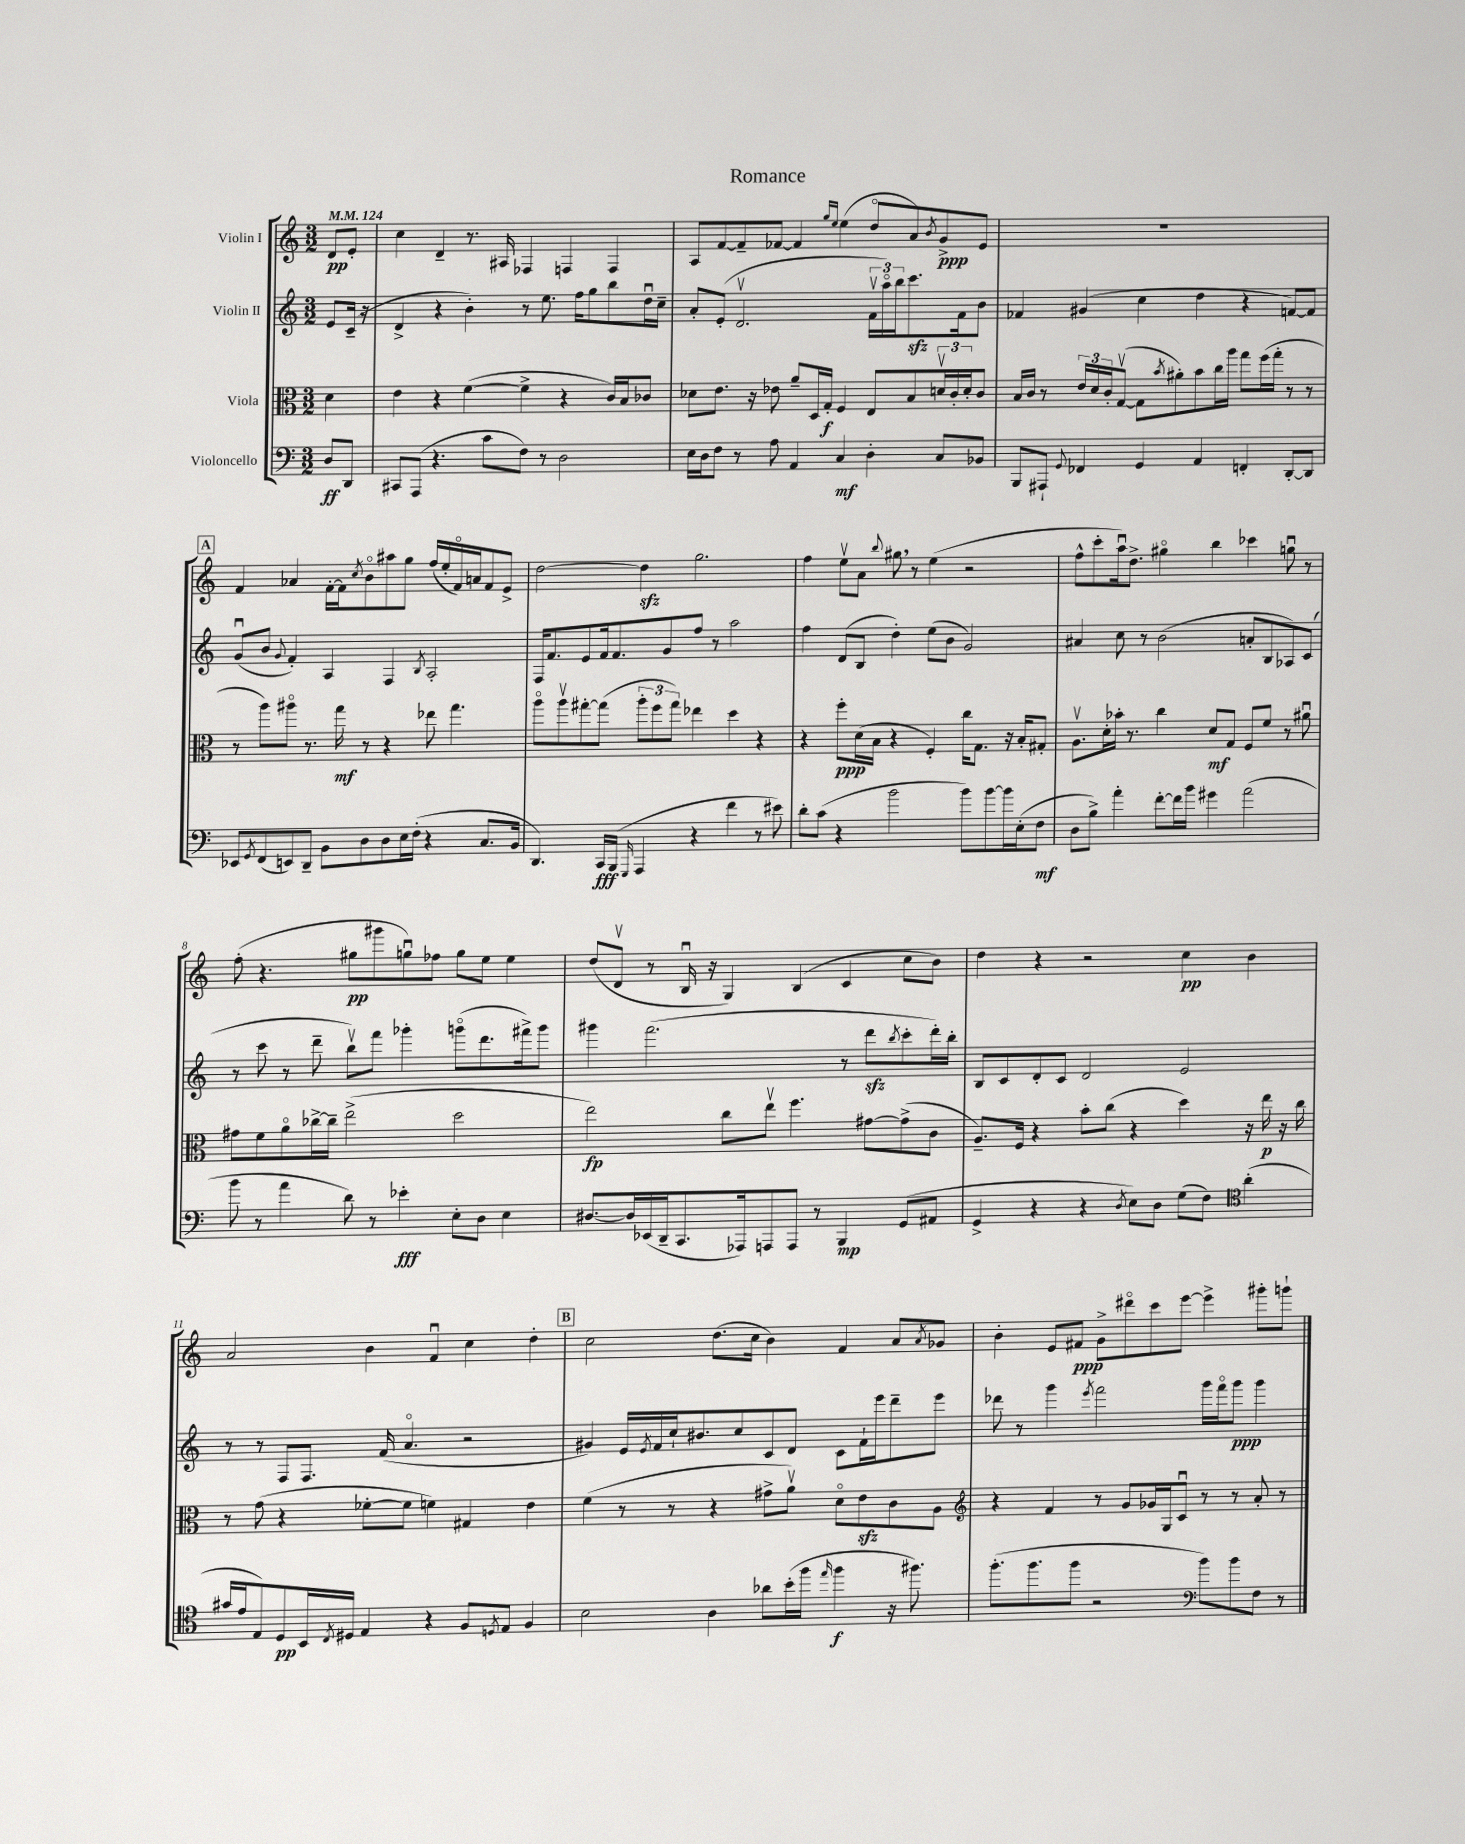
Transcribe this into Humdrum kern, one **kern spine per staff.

**kern	**kern	**kern	**kern
*staff4	*staff3	*staff2	*staff1
*clefF4	*clefC3	*clefG2	*clefG2
*k[]	*k[]	*k[]	*k[]
*M3/2	*M3/2	*M3/2	*M3/2
*MM124	*MM124	*MM124	*MM124
8D	4d	8e	8d
8DD	.	(16c~	8e'
.	.	16r	.
=	=	=	=
8CC#	4e	4d^	4cc
(8AAA	.	.	.
4.r	4r	4r	4d~
.	([4f	4b')	8.r
8c	.	.	.
.	.	.	16A#
8F)	4f^]	8r	4F-
8r	.	8.ee	.
2D	4r	.	4F
.	.	16ff	.
.	.	8gg	.
.	16c)	8bb	4F
.	16B	.	.
.	8c-	16ddu	.
.	.	16cc~	.
=	=	=	=
16E	8d-	8a'	8A
16D	.	.	.
8F	8.e	(8e'	[8f
8r	.	2.dv	8f~]
.	16r	.	.
8A	8e-	.	[8f-
4AA	8a~	.	4f-]
.	16D	.	.
.	16G'	.	.
.	.	.	16qqgg
.	.	.	16qqee
4C	4F	.	(4ee
4D'	8E	24fv	8ddo
.	.	24aao)	.
.	.	24bb	.
.	8B	8.ccc	8a)
.	.	.	8qb
8C	24dv	.	8g^
.	24c'	.	.
.	.	16f	.
.	24d'	.	.
8BB-	8c	8b	8e
=	=	=	=
8BBB	16B	4f-	1.r
.	16c	.	.
8AAA#`	8r	.	.
8qqGG	.	.	.
4FF-	24e	(4g#	.
.	24d	.	.
.	24c'	.	.
.	([8Gv	.	.
4GG	8G]	4cc	.
.	8qb	.	.
.	8a#')	.	.
4AA	8b	4dd	.
.	16cc	.	.
.	16aa	.	.
4FF'	8gg	4r	.
.	(16ff	.	.
.	16gg'	.	.
[8DD'	8r	[8f)	.
8DD]	8r	8f]	.
=	=	=	=
8EE-	8r	(8gu	4f
8qGG	.	.	.
(8FF	8aa)	8b	.
.	.	8qqg	.
8EE)	8aa#o	4f')	4a-
8DD~	8.r	.	.
8BB	.	4A	[16f'
.	16gg	.	16f]
.	.	.	8qcc
8D	8r	.	8bo
8D	4r	4F	8aa#
16E	.	.	8gg
(16F'	.	.	.
.	.	8qB	.
4r	8ee-	2A'	(16ff
.	.	.	16ee'
.	4.gg	.	16fo)
.	.	.	16a
8.C	.	.	8f
.	.	.	8e^
16BB	.	.	.
=	=	=	=
4.DD)	8aao	16F	[2dd
.	.	8.f	.
.	8aav	.	.
.	[8gg#'	8e	.
16CC	(8gg#]	16f	.
(16BBB	.	8.f	.
16qqGGG	.	.	.
4AAA	12aa'	.	4dd]
.	12ff	.	.
.	.	8g	.
.	12gg#)	.	.
4r	4ee-	8ff	2.gg
.	.	8r	.
4f	4dd	2aa	.
8r	4r	.	.
8e#)	.	.	.
=	=	=	=
8d'	4r	4ff	4ff
(8c	.	.	.
4r	8ff'	(8d	8eev
.	(16d	8B	8a
.	16B	.	.
.	.	.	8qqbb
2b	4r	4dd')	8gg#
.	.	.	8r
.	4F')	(8ee	(4ee
.	.	8b	.
8b)	16cc	2g)	2r
.	8.G	.	.
[8b	.	.	.
16b]	16r	.	.
(16E'	16B'	.	.
8F	8G#'	.	.
=	=	=	=
8D	8.Av	4a#	8ff^^
8B^)	.	.	8ccc'
.	16d'	.	.
4a'	16b-'	8cc	16aau)
.	8.r	.	8.dd^
.	.	8r	.
[8f'	4cc	(2b	4gg#o
16f]	.	.	.
16b	.	.	.
4g#	8d	.	4bb
.	8G	.	.
(2a	8F	8a'	4ccc-
.	8f	8B	.
.	8r	8A-)	8ggu
.	8a#u	(8c	8r
=	=	=	=
8b	8g#	8r	(8ff'
8r	8f	8ccc	4.r
4a	8ao	8r	.
.	[16cc-^	8ddd~	.
.	16cc-~]	.	.
8d)	(2ee^	8bbv)	8gg#
8r	.	8fff	8ggg#
4e-'	.	4ggg-'	8ggu)
.	.	.	8ff-
8E'	2dd	(8gggo	8gg
8D	.	8.ddd	8ee
4E	.	.	4ee
.	.	16fff#^)	.
.	.	8ggg	.
=	=	=	=
[8.D#	2ee)	4ggg#	(8dd
.	.	.	8dv
16D#]	.	.	.
(16EE-	.	(2.fff	8r
16DD~	.	.	.
8.CC	.	.	16Bu
.	.	.	16r
.	8cc	.	4G)
16AAA-)	.	.	.
8AAA	8eev	.	.
8AAA	4.ff	.	(4B
8r	.	.	.
4BBB	.	8r	4c
.	[8g#	8ddd	.
.	.	8qbb	.
(8GG	(8g#^]	8ccc'	8cc
8AA#	8c	16ddd')	8b)
.	.	16bb'	.
=	=	=	=
4GG^	8.A~)	8B	4dd
.	.	8c	.
.	16F	.	.
4r	4r	8d'	4r
.	.	8c	.
4r	8b'	2d	2r
.	(8cc	.	.
8qD	.	.	.
8E)	4r	.	.
8D	.	.	.
(8G	4dd)	2e	4cc
8F)	.	.	.
*clefC4	*	*	*
(4a'	16r	.	4b
.	16ee	.	.
.	16r	.	.
.	16cc	.	.
=	=	=	=
16g#	8r	8r	2a
16e	.	.	.
8E)	(8g	8r	.
8D	4r	8F	.
16BB	.	8.F	.
8qC	.	.	.
16D#	.	.	.
4E	[8f-'	.	4b
.	.	(16f	.
.	8f-]	4.ao	.
4r	4f)	.	4fu
8F	4G#	2r	4cc
8qD	.	.	.
8E	.	.	.
4F	4e	.	4dd'
=	=	=	=
2B	(4f	4g#)	2cc
.	8r	16e	.
.	.	8qe	.
.	.	16f	.
.	8r	16cc`	.
.	.	8.b#	.
4A	4r	.	(8.dd
.	.	8cc	.
.	.	.	16cc
8a-	8g#^	8c	4b)
(16b'	8av)	8d	.
16ff	.	.	.
16qqee	.	.	.
4ff	8do	8c	4f
.	8e	16f`	.
.	.	16eee	.
16r	8c	8ddd~	8a
8.ff#)	.	.	.
.	.	.	8qa
.	8A	8eee	8g-
=	=	=	=
*	*clefG2	*	*
(8.ff'	4r	8ddd-	4b'
.	.	8r	.
8.ff	.	.	.
.	4f	4ggg	8e
8ff	.	.	8f#
.	.	8qeee	.
2r	8r	2fff	8g^
.	8g	.	8ddd#o
.	16g-	.	8ccc
.	16G	.	.
.	8cu	.	[8eee
*clefF4	*	*	*
8b)	8r	16ggg	4eee^]
.	.	16fffo	.
8b	8r	8ggg	.
8F	8a'	4ggg	8ggg#'
8r	8r	.	8ggg`
==	==	==	==
*-	*-	*-	*-
